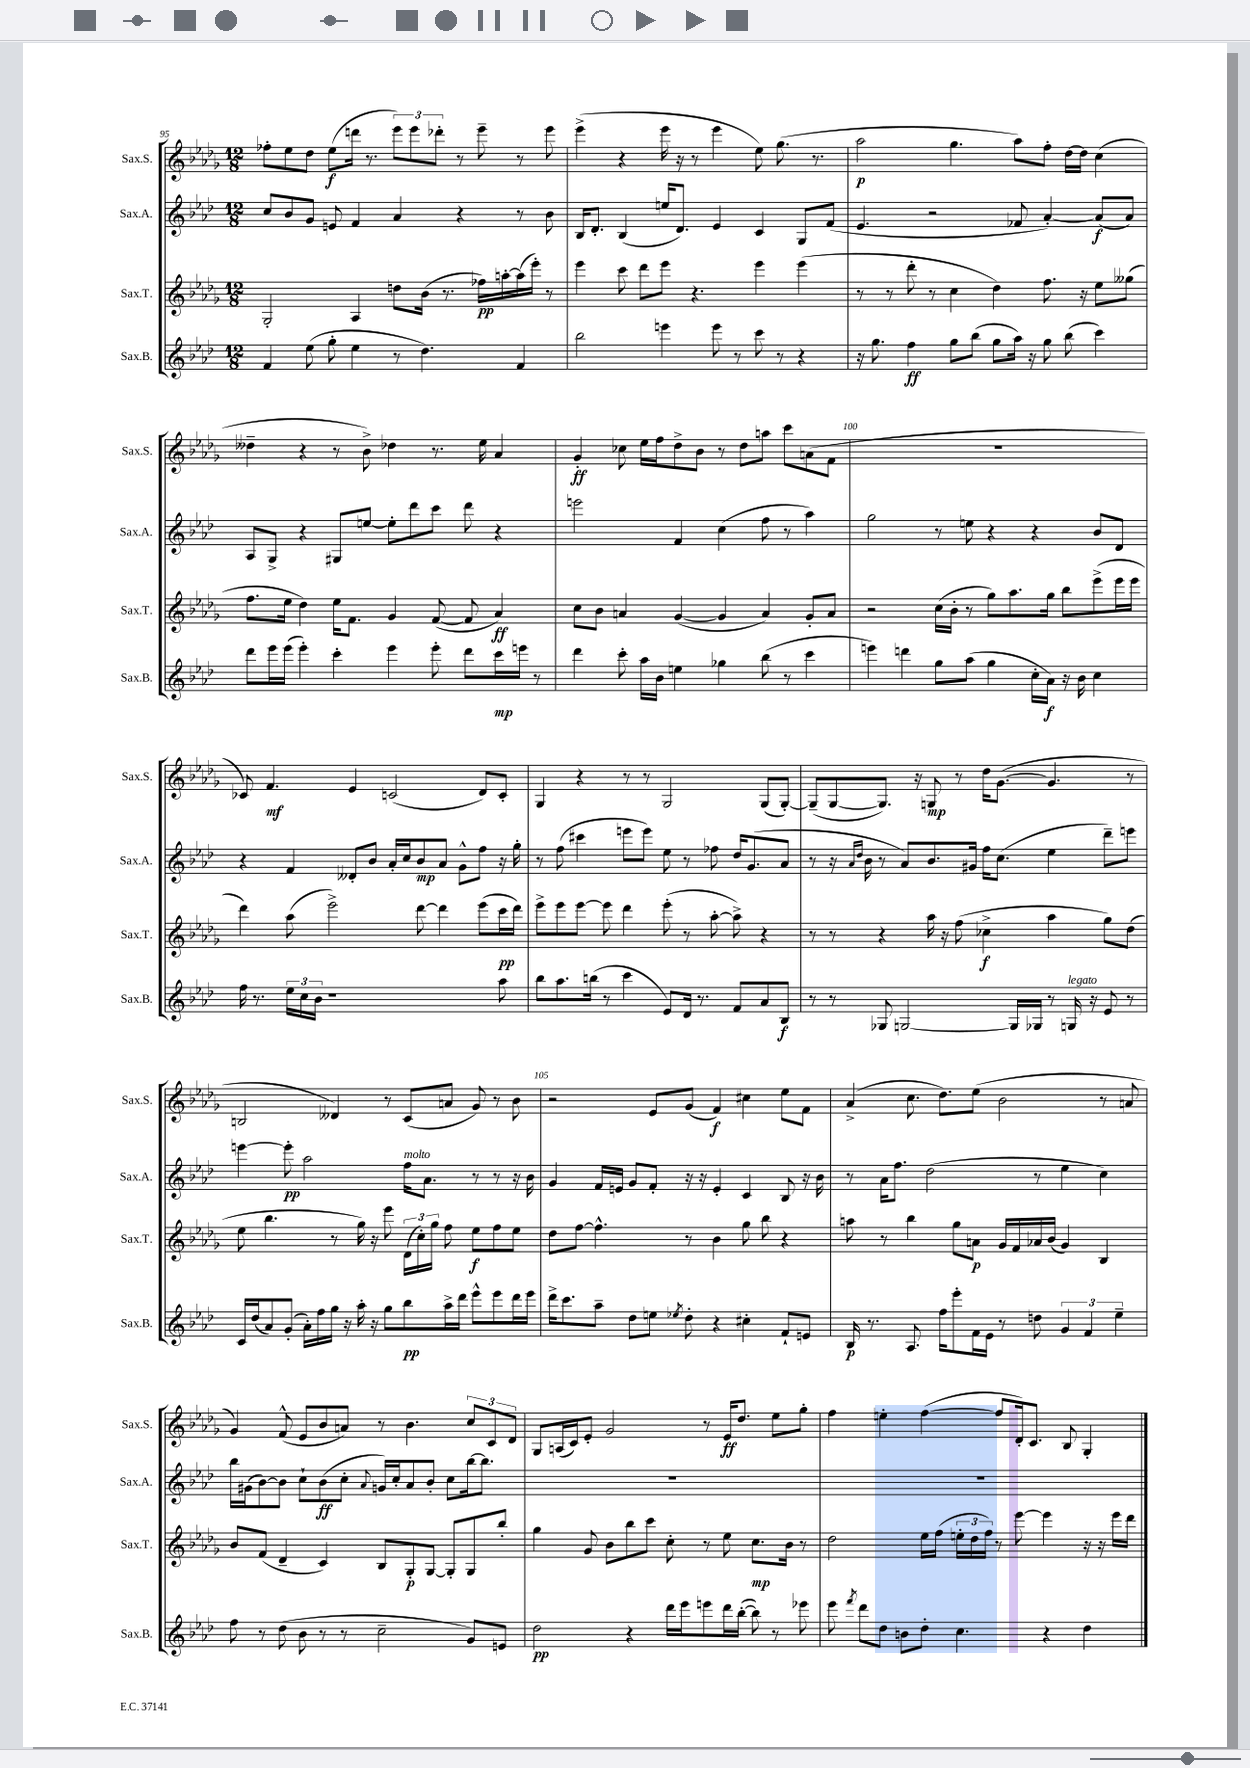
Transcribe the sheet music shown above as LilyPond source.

<<
\new StaffGroup <<
\new Staff = "s0" \with { instrumentName = "Sax.S." shortInstrumentName = "Sax.S." } {
    \clef treble \key des \major \numericTimeSignature \time 12/8
    \autoBeamOff fes''8[-. ees''8 des''8] ees''8[\f( d'''16] r8. \tuplet 3/2 { ees'''8[) ees'''8 des'''8]-. } r8 ees'''8-- r8 ees'''8 |
    ees'''4->( r4 ees'''16 r16 r8 ees'''4 ees''8) ges''8.( r8. |
    aes''2\p ges''4. aes''8[) f''8]-. des''16[~ des''16] c''4( |
    deses''4-- r4 r8 bes'8->) des''4 r8. ees''16 aes'4 |
    ges'4-.\ff ces''8 ees''16[ f''16 des''8-> bes'8] r8 des''8[ a''8] c'''8[ a'8( f'8] |
    R1. |
    ces'8) f'4.\mf ees'4 c'2( des'8[) c'8]-. |
    ges4 r4 r8 r8 ges2 ges8[( ges8]~-.) |
    ges8[--( ges8~ ges8.]) r16 g8\mp r8 des''16[ ges'8.]~( ges'4. r8 |
    b2 deses'4) r8 c'8[( a'8] ges'8) r8 bes'8 |
    r2 ees'8[ ges'8]( f'4\f) cis''4 ees''8[ f'8] |
    aes'4->( c''8. des''8.[) ees''8]( bes'2 r8 a'8 |
    ges'4) f'8-^( ees'8[ bes'8 a'8]) r8 bes'4. \tuplet 3/2 { c''8[ c'8 des'8] } |
    ges8[ a16( c'16) ees'8]-. ges'2 r8 ees'16[\ff des''8.] ees''8[ ges''8]-. |
    f''4 e''4-. f''4~( f''8[ des'16-.) c'8.] bes8 ges4-. \bar "|." |
}
\new Staff = "s1" \with { instrumentName = "Sax.A." shortInstrumentName = "Sax.A." } {
    \clef treble \key aes \major \numericTimeSignature \time 12/8
    \autoBeamOff c''8[ bes'8 g'8] e'8 f'4 aes'4 r4 r8 bes'8 |
    bes16[ des'8.]-. bes4( e''16[ des'8.]) ees'4 c'4 g8[ f'8]( |
    ees'4. r2 fes'8 aes'4~-.) aes'8[\f( aes'8]) |
    aes8[ g8]-> r4 gis8[ e''8]~ e''8[-. des'''8 c'''8] des'''8 r4 |
    e'''2 f'4 c''4( f''8 r8 aes''4) |
    g''2 r8 e''8 r4 r4 bes'8[ des'8] |
    r4 f'4 deses'8[-. bes'8] aes'16[-. c''16 bes'8\mp aes'8] g'8[-^ f''8] r16 g''16-. |
    r8 f''8( cis'''4 e'''8[ e'''8]) ees''8 r8 fes''8 des''16[ g'8.( aes'8] |
    r8 r16 \grace { aes'16[ des''16] } bes'16 r8 aes'8[) bes'8. gis'16] f''16[ c''8.]( ees''4 des'''8[--) e'''8] |
    e'''4~ e'''8-.\pp aes''2 f''16[^\markup { \italic "molto" } aes'8.] r8 r8 r16 bes'16 |
    g'4 f'16[ e'16] g'8[ f'8]-. r16 r16 e'4-. c'4 bes8 r16 bes'16 |
    r8 aes'16[ f''8.] des''2( r8 ees''4 c''4) |
    bes''16[ gis'16( bes'8~) bes'8] c''8[-! bes'8\ff( c''8]-. \appoggiatura { aes'8 } g'16[) c''16-. aes'8 bes'8]-. c''8[ bes''16~ bes''8.] |
    R1. |
    R1. \bar "|." |
}
\new Staff = "s2" \with { instrumentName = "Sax.T." shortInstrumentName = "Sax.T." } {
    \clef treble \key des \major \numericTimeSignature \time 12/8
    \autoBeamOff ges2-. aes4 d''8[ bes'16]( r8. fes''16[\pp) a''16~-. a''16( ees'''16]-.) r8 |
    ees'''4 c'''8 des'''8[ ees'''8] r4. ees'''4 ees'''4( |
    r8 r8 des'''8-. r8 c''4 des''4) f''8. r16 ees''8[ geses''8]( |
    f''8.[ ees''16] des''4) ees''16[ f'8.] ges'4 f'8~( f'8 aes'4\ff) |
    c''8[ bes'8] a'4 ges'4~( ges'4 a'4) ges'8[-. a'8] |
    r2 c''16[( bes'16]-. r8 ges''8[) aes''8. ges''16] bes''8[ ees'''8->( ees'''16 ees'''16] |
    des'''4) aes''8( ees'''2->) des'''8~ des'''4 ees'''8[( c'''16\pp des'''16]) |
    ees'''8[-> ees'''8 ees'''8]~ ees'''8 des'''4 ees'''8-.( r8 aes''8~-. aes''8->) r4 |
    r8 r8 r4 aes''16 r16 f''8( ces''4->\f aes''4 ges''8[) des''8]( |
    ees''8 bes''4. r8 ges''16) r16 ees'''8 \tuplet 3/2 { des'16[( c''16-.) ges''16] } f''8 ees''8[\f f''8 ees''8] |
    des''8[ f''8]~ f''4.-^ r8 bes'4 ges''8 bes''8 r4 |
    a''8 r8 bes''4 ges''8[ a'8]\p ges'16[ f'16 aes'16 bes'16]( ges'4) bes4 |
    bes'8[ f'8]( des'4-- c'4) bes8[ ges8-.\p ges8]~ ges8[-. ges8 bes''8]-. |
    ges''4 ges'8 bes'8[ bes''8 c'''8] c''8-. r8 ees''8 c''8.[\mp bes'16] r8 |
    des''2 ees''16[ f''16]( \tuplet 3/2 { e''16[-. des''16 f''16]) } r8 ees'''8~ ees'''4 r16 r16 ees'''16[ des'''16] \bar "|." |
}
\new Staff = "s3" \with { instrumentName = "Sax.B." shortInstrumentName = "Sax.B." } {
    \clef treble \key aes \major \numericTimeSignature \time 12/8
    \autoBeamOff f'4 ees''8( g''8-. ees''4 r8 des''4.) f'4 |
    bes''2 e'''4 e'''8 r8 c'''8 r8 r4 |
    r16 g''8. f''4\ff g''8[ bes''8]( g''8[ aes''16]) r16 g''8 bes''8( c'''4) |
    des'''8[ ees'''16 ees'''16]( ees'''4-.) c'''4-. ees'''4 ees'''8-. des'''8[ c'''16\mp e'''16] r8 |
    des'''4 c'''8-. aes''16[ bes'16] e''4 ges''4 bes''8( r8 c'''4 |
    e'''4) d'''4 g''8[ aes''8]( g''4 c''16[-. aes'16]\f) r16 bes'16 c''4 |
    f''16 r8. \tuplet 3/2 { ees''16[ c''16 bes'16] } r1 aes''8 |
    bes''8[ aes''8. b''16]( r8 c'''4 ees'8[) des'16] r8. f'8[ aes'8 bes8]\f |
    r8 r8 ges8 g2~ g16[ ges16] r8 g16^\markup { \italic "legato" } r16 ees'8 r8 |
    c'16[ des''16( aes'8) g'8]-.( aes'16[-.) f''16 g''16] r16 aes''16-. r16 g''8[ bes''8\pp aes''16-> des'''16] ees'''8[-^ ees'''8 des'''16 ees'''16] |
    des'''16[-> c'''8. aes''8]-- des''8[ e''8] \acciaccatura { ees''8 } des''8-. r4 cis''4-. f'8[-! e'8] |
    bes16\p r8. aes8. f''16[ ees'''8-. f'16 ees'16] r8 d''8 \tuplet 3/2 { g'4 f'4 ees''4-- } |
    f''8 r8 des''8( bes'8 r8 r8 c''2-- g'8[) e'8] |
    des''2\pp r4 des'''16[ ees'''16 e'''8 des'''16 bes''16]~-.( bes''8) r8 ees'''8 |
    ees'''8 \acciaccatura { f'''8 } des'''8[ des''8] b'8[ des''8]-. c''4. r4 des''4 \bar "|." |
}
>>
>>
\layout { \context { \Score currentBarNumber = #95 \override BarNumber.break-visibility = ##(#f #t #t) barNumberVisibility = #(every-nth-bar-number-visible 5) } }
